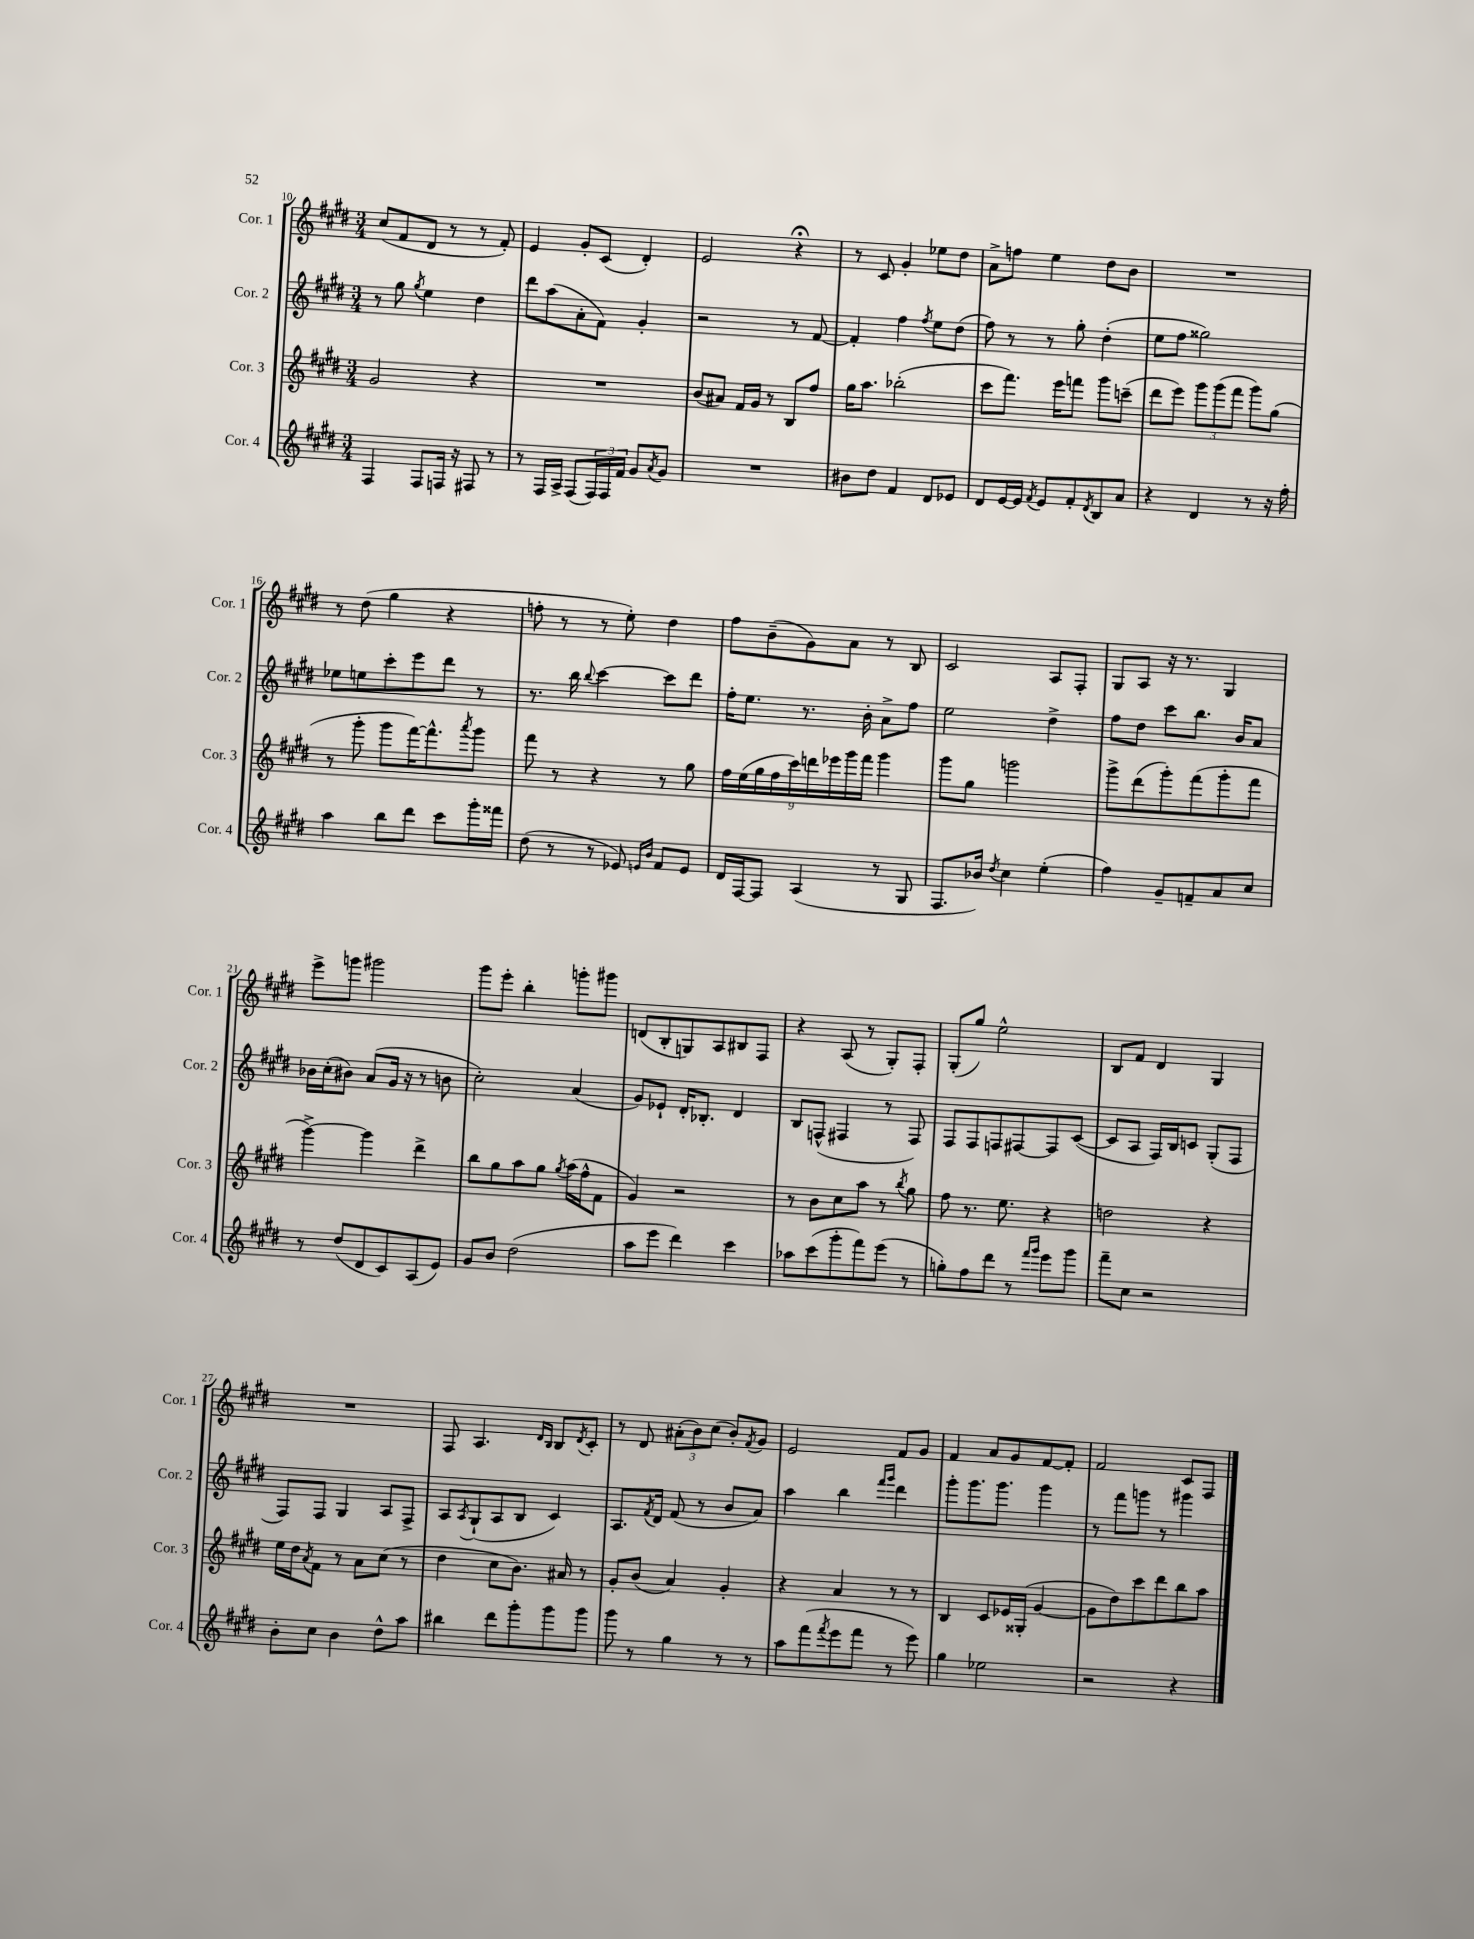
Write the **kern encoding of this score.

**kern	**kern	**kern	**kern
*part4	*part3	*part2	*part1
*staff4	*staff3	*staff2	*staff1
*I"Cor. 4	*I"Cor. 3	*I"Cor. 2	*I"Cor. 1
*I'Cor. 4	*I'Cor. 3	*I'Cor. 2	*I'Cor. 1
*clefG2	*clefG2	*clefG2	*clefG2
*k[f#c#g#d#]	*k[f#c#g#d#]	*k[f#c#g#d#]	*k[f#c#g#d#]
*M3/4	*M3/4	*M3/4	*M3/4
=10	=10	=10	=10
4F#/	2g#/	8r	(8cc#/L
.	.	8gg#\	8f#/
.	.	8qgg#/	.
8F#/L	.	4ee\	8d#/J
16Fn/Jk	.	.	8r
16r	.	.	.
8F#X/	4r	4dd#\	8r
8r	.	.	8f#'/)
=11	=11	=11	=11
8r	2.r	8ddd#\L	4e/
16F#/LL	.	(8aa\	.
16A^/JJ	.	.	.
(8F#/L	.	8a'\	8g#'/L
24F#/L)	.	8f#\J)	(8c#/J
24F#/	.	.	.
24f#/JJ	.	.	.
8g#/L	.	4g#'/	4d#'/)
8qa/	.	.	.
8g#/J	.	.	.
=12	=12	=12	=12
2.r	(8b/L	2r	2e/
.	8a#X/J)	.	.
.	16f#/LL	.	.
.	16g#/JJ	.	.
.	8r	.	.
.	8B/L	8r	4r;<
.	8ff#/J	[8f#/	.
=13	=13	=13	=13
8b#X\L	16gg#\KL	4f#'/]	8r
.	8.aa\J	.	.
8dd#\J	.	.	8c#/
4f#/	(2bb-X'\	4ff#\	4g#'/
.	.	8qff#/	.
8d#/L	.	8ee\L	8ee-X\L
8e-X/J	.	(8dd#\J	8dd#\J
=14	=14	=14	=14
8d#/L	8ccc#\L	8ff#\)	8a^\L
[16e/L	8.fff#\J)	8r	8ffn\J
16e/JJ]	.	.	.
8qf#/	.	.	.
8e/L	.	8r	4ee\
.	16eee\KL	.	.
8f#'/	8fffn\J	8gg#'\	.
8qd#/	.	.	.
8B/	8ggg#\L	(4dd#'\	8dd#\L
8a/J	(8cccn~\J	.	8b\J
=15	=15	=15	=15
4r	8ddd#\L	8ee\L	2.r
.	8eee\J)	8ff#\J	.
4d#/	12ggg#\L	2gg##X\)	.
.	(12ggg#\	.	.
.	12fff#\J	.	.
8r	8ggg#\L)	.	.
16r	(8gg#\J	.	.
16ff#'\	.	.	.
!!LO:LB:g=z
=16	=16	=16	=16
4aa\	8r	8ee-X\L	8r
.	8ggg#'\	8een\	(8dd#\
8bb\L	8ggg#\L	8ccc#'\	4gg#\
8ddd#\J	[16fff#\K)	8eee\	.
.	8.fff#^^\]	.	.
8ccc#\L	.	8ddd#\J	4r
.	8qaaa/	.	.
16ggg#'\L	8ggg#\J	8r	.
16fff##X\JJ	.	.	.
=17	=17	=17	=17
(8dd#\	8fff#\	8.r	8ffn'\
8r	8r	.	8r
.	.	16bb\	.
.	.	8qqbb/	.
8r	4r	[4ccc#\	8r
8e-X/)	.	.	8ee'\)
16qqen/LL	.	.	.
16qqb/JJ	.	.	.
8f#/L	8r	8ccc#\L]	4dd#\
8e/J	8gg#\	8ddd#\J	.
=18	=18	=18	=18
16d#/LL	18ff#\LL	16ff#'\KL	8ff#\L
.	(18ee\	.	.
[16F#/J	.	8.ee\J	.
.	18gg#\	.	.
8F#/J]	.	.	(8b~\
.	18ff#\	.	.
.	18ccc#\)	.	.
(4A/	.	8.r	8g#\)
.	18dddn\	.	.
.	18eee-X\	.	.
.	.	.	8a\J
.	18ggg#\	.	.
.	.	16b'\	.
.	18fff#\JJ	.	.
8r	4ggg#\	8a^\L	8r
8G#/	.	8ff#\J	8B/
=19	=19	=19	=19
8.F#/L	8ggg#\L	2ee\	2c#/
.	8gg#\J	.	.
16b-X/Jk)	.	.	.
8qdd#/	.	.	.
4cc#\	2gggn\	.	.
(4ee'\	.	4dd#^\	8A/L
.	.	.	8F#'/J
=20	=20	=20	=20
4ff#\)	8ggg#^\L	8ff#\L	8G#/L
.	(8ddd#\	8dd#\J	8A/J
8g#~/L	8ggg#'\)	8ccc#\L	16r
.	.	.	8.r
8fn~/	(8fff#\	8.bb\J	.
8a/	8ggg#'\	.	4G#/
.	.	16b/KL	.
8cc#/J	8fff#\J	8a/J	.
!!LO:LB:g=z
=21	=21	=21	=21
8r	[4ggg#^\)	16b-X\LL	8eee^\L
.	.	(16cc#'\J	.
(8dd#/L	.	8b#X\J)	8gggn\J
8d#/	4ggg#\]	(8a/L	2ggg#X\
8c#/)	.	16g#/Jk	.
.	.	16r	.
(8A/	4ddd#^\	8r	.
8e/J)	.	8bn\	.
=22	=22	=22	=22
8g#/L	8bb\L	2cc#'\)	8ggg#\L
8b/J	8gg#\	.	8eee'\J
(2dd#\	8aa\	.	4bb'\
.	8gg#\J	.	.
.	8qgg#/	.	.
.	(16aa\LL	(4a/	8gggn'\L
.	16ff#^^\J	.	.
.	8f#\J	.	8ggg#X\J
=23	=23	=23	=23
8aa\L	4g#/)	8g#/L)	(8dn/L
8eee\J	.	8e-X`/J	8B'/
4ddd#\)	2r	16d#'/KL	8Gn/)
.	.	8.B-X'/J	.
.	.	.	8A/
4ccc#\	.	4d#/	8B#X/
.	.	.	8F#/J
=24	=24	=24	=24
8aa-X\L	8r	8B/L	4r
(8ccc#\	8b\L	(8Fn^^/J	.
8ggg#'\	8cc#\	4F#X/	(8A/
8fff#\)	8aa\J	.	8r
(8eee\J	8r	8r	8G#'/L)
.	8qbb/	.	.
8r	8gg#\	8F#/)	8F#'/J
=25	=25	=25	=25
8ggn'\L)	8ff#\	8F#/L	(8G#'/L
8ff#\	8.r	8F#/	8gg#/J)
8ddd#\J	.	8Fn/	2ee^^\
.	8.ee\	.	.
8r	.	[8F#X/	.
16qqfff#/LL	.	.	.
16qqggg#/JJ	.	.	.
8eee\L	4r	8F#/]	.
8ggg#\J	.	([8c#/J	.
=26	=26	=26	=26
8fff#~\L	2ddn\	8c#/L]	8B/L
8cc#\J	.	8A/J	8f#/J
2r	.	16F#/LL)	4d#/
.	.	16B/J	.
.	.	8cn/J	.
.	4r	(8G#'/L	4G#/
.	.	8F#/J	.
!!LO:LB:g=z
=27	=27	=27	=27
8b'\L	16ee\LL	8F#/L)	2.r
.	16dd#\J	.	.
.	8qa/	.	.
8cc#\J	8f#\J	8F#/J	.
4b\	8r	4G#/	.
.	8a\L	.	.
8dd#^^\L	(8cc#\J	8A/L	.
8aa\J	8r	8F#^/J	.
=28	=28	=28	=28
4bb#X\	4dd#\	8A/L	8F#/
.	.	8qA/	.
.	.	(8G#`/	4.A/
8ddd#\L	8cc#\L	8A/	.
8ggg#'\	8.b\J)	8B/J	.
.	.	.	16qqd#/LL
.	.	.	16qqB/JJ
8ggg#\	.	4c#/)	8B/L
.	16a#X/	.	.
.	.	.	8qd#/
8ggg#\J	8r	.	8c#'/J
=29	=29	=29	=29
8ggg#\	8g#'/L	8.A/L	8r
8r	(8b/J	.	8d#/
.	.	8qf#/	.
.	.	16d#/Jk	.
4gg#\	4a/)	(8f#/	(12a#X'\L
.	.	.	12b\)
.	.	8r	.
.	.	.	(12cc#\J
8r	4g#'/	8b/L	8b'/L)
.	.	.	8qf#/
8r	.	8a/J)	8g#/J
=30	=30	=30	=30
8aa\L	4r	4aa\	2e/
(8fff#\	.	.	.
8qfff#/	.	.	.
8eee\	4a/	4bb\	.
8fff#\J	.	.	.
.	.	16qqfff#/LL	.
.	.	16qqggg#/JJ	.
8r	8r	4ddd#\	8f#/L
8eee\)	8r	.	8g#/J
=31	=31	=31	=31
4gg#\	4B/	8ggg#'\L	4f#/
.	.	8.ggg#\	.
2ee-X\	8c#/L	.	8a/L
.	.	8.ggg#\J	.
.	16e-X/L	.	8g#/
.	(16G##X'/JJ	.	.
.	[4g#/	4ggg#\	[8f#/
.	.	.	8f#'/J]
=32	=32	=32	=32
2r	8g#\L]	8r	2f#/
.	8dd#\)	8fff#\L	.
.	8ccc#\	8gggn\J	.
.	8ddd#\	8r	.
4r	8bb\	4ggg#X\	8c#/L
.	8aa\J	.	8F#/J
==	==	==	==
*-	*-	*-	*-
